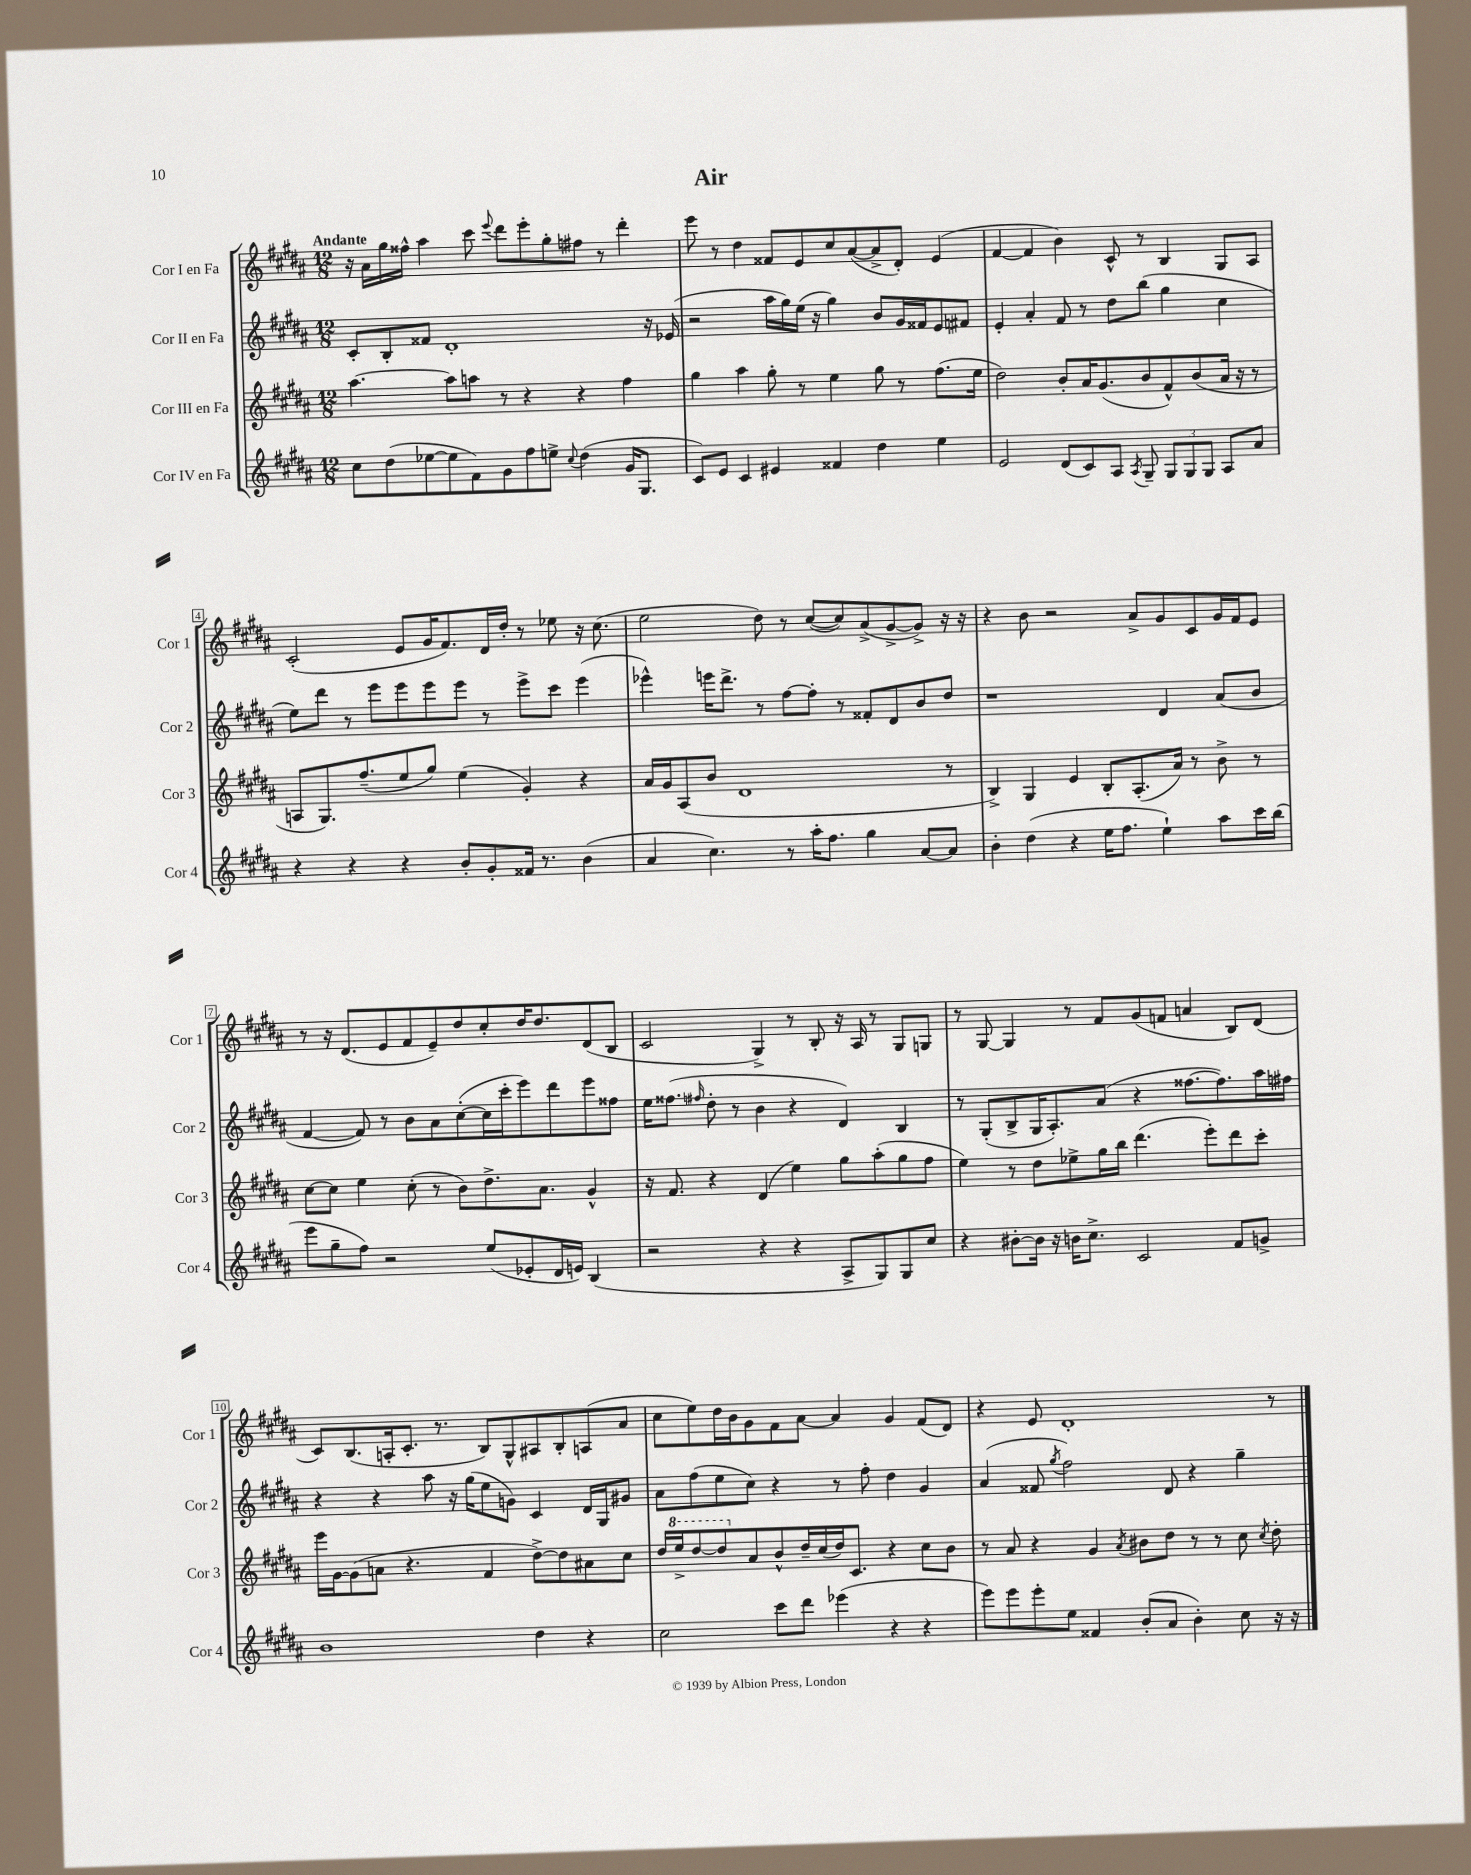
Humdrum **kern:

**kern	**kern	**kern	**kern
*staff4	*staff3	*staff2	*staff1
*clefG2	*clefG2	*clefG2	*clefG2
*k[f#c#g#d#a#]	*k[f#c#g#d#a#]	*k[f#c#g#d#a#]	*k[f#c#g#d#a#]
*M12/8	*M12/8	*M12/8	*M12/8
8cc#	[4.aa#	8c#'	16r
.	.	.	16a#
(8dd#	.	8B'	16gg#
.	.	.	16ff##^^
[8ee-	.	8f##	4aa#
8ee-]	8aa#]	1d#'	.
8f#)	8aa	.	8ccc#
.	.	.	8qqeee
8g#	8r	.	8ddd#
8ff#	4r	.	8eee'
8ee^	.	.	8gg#'
8qqcc#	.	.	.
(4dd#	4r	.	8ff#
.	.	.	8r
16g#	4ff#	.	4ddd#'
8.G#	.	.	.
.	.	16r	.
.	.	(16e-	.
=	=	=	=
8c#)	4gg#	2r	8eee
8e	.	.	8r
4c#	4aa#	.	4dd#
4e#	8gg#'	16aa#	8f##
.	.	16gg#)	.
.	8r	(16ee	8e
.	.	16r	.
4f##	4ee	4gg#)	8cc#
.	.	.	([8a#
4dd#	8gg#	8b	8a#^]
.	8r	16g#	8d#')
.	.	16f##	.
4ee	(8.ff#	8e	(4e
.	.	8f#	.
.	16ee	.	.
=	=	=	=
2e	2dd#)	4e'	[4f#
.	.	4a#'	4f#]
(8d#	8b'	8f#	4b)
8c#)	16a#	8r	.
.	(8.g#	.	.
8A#	.	8dd#	8c#^^
8qA#	.	.	.
8G#~	8b	(8bb	8r
12G#	8f#^^)	4gg#	4B
12G#	.	.	.
.	(8b	.	.
12G#	.	.	.
8A#	16a#	4cc#	8G#
.	16r	.	.
8a#	8r	.	8A#
=	=	=	=
4r	8A	8ee)	(2c#'
.	8.G#)	8ddd#	.
4r	.	8r	.
.	(8.ff#~	.	.
.	.	8eee	.
4r	8ee	8eee	8e
.	8gg#)	8eee	16g#
.	.	.	8.f#)
8b'	(4ee	8eee	.
8g#'	.	8r	16d#
.	.	.	16dd#'
16f##	4g#')	8eee^	8r
8.r	.	.	.
.	.	8ccc#	8ee-
(4b	4r	(4eee	16r
.	.	.	(8.cc#
=	=	=	=
4a#	16a#	4eee-^^)	2ee
.	16g#	.	.
.	(8A#	.	.
4.cc#)	8b	16eee	.
.	.	8.ddd#^	.
.	1d#	.	.
.	.	8r	8dd#)
8r	.	[8ff#	8r
16aa#'	.	8ff#']	([8cc#
8.ff#	.	.	.
.	.	8r	8cc#])
4gg#	.	8f##'	(8a#^
.	.	8d#	[8g#^
[8a#	.	8b	8g#^])
8a#]	8r	8dd#	16r
.	.	.	16r
=	=	=	=
4b'	4B^)	1r	4r
(4dd#	4G#	.	8b
.	.	.	2r
4r	4e	.	.
16ee	8B'	.	.
8.ff#	.	.	.
.	(8.A#'	.	8a#^
4ee`)	.	4d#	8g#
.	16a#)	.	.
.	8r	.	8c#
8aa#	8b^	(8a#	16g#
.	.	.	16f#
16ccc#	8r	8b	8e
(16bb	.	.	.
=	=	=	=
8eee	[8cc#	[4f#	8r
8gg#~	8cc#]	.	16r
.	.	.	(8.d#
8ff#)	4ee	8f#])	.
2r	.	8r	8e
.	(8cc#'	8b	8f#
.	8r	8a#	8e~)
.	8b)	([8cc#'	8dd#
(8ee	8.dd#^	16cc#]	8cc#'
.	.	16ccc#'	.
8e-'	.	8eee)	16dd#
.	8.a#	.	8.dd#
16d#	.	8ddd#	.
16e)	.	.	.
(4B	4g#^^	8eee	(8d#
.	.	8ff##	8B
=	=	=	=
2r	16r	16ee	2c#
.	8.f#	(8.ff##	.
.	.	16qqff#	.
.	4r	8dd#'	.
.	.	8r	.
4r	(4d#	4b	4G#^)
4r	4ee)	4r	8r
.	.	.	8B'
8A#^	8gg#	4d#)	16r
.	.	.	16A#
8G#)	(8aa#'	.	8r
8G#	8gg#	4B	8G#
8cc#	8ff#	.	8G
=	=	=	=
4r	4ee)	8r	8r
.	.	(8G#'	[8G#
[8b#'	8r	8B^	4G#]
16b#]	8dd#	16G#	.
16r	.	8.A#')	.
16b	8ee-^	.	8r
8.cc#^	.	.	.
.	16gg#	(8a#	8f#
.	16bb	.	.
2c#	(4.ddd#	4r	(8g#
.	.	.	8f
.	.	[8.ff##	4a
.	8eee')	.	.
.	.	8.ff##])	.
8f#	8ddd#	.	8B)
8g^	8ccc#'	16aa#	(8d#
.	.	16ff#	.
=	=	=	=
1b	16eee	4r	8c#)
.	[16g#	.	.
.	(8g#]	.	(8.B
.	8a	4r	.
.	.	.	16A'
.	4.r	.	8.c#'
.	.	8aa#	.
.	.	.	8.r
.	.	16r	.
.	.	(16gg#	.
.	4f#	8ee	8B)
.	.	8g)	8G#^^
4dd#	[8dd#^)	4c#	8A#
.	8dd#]	.	8B'
4r	8a#	16d#	(8A
.	.	16G#	.
.	8cc#	8g#	8a#
=	=	=	=
2cc#	16dd#	8a#	8cc#
.	16eee^	.	.
.	[8ddd#	(8ff#	8ee)
.	8ddd#]	8ee	16dd#
.	.	.	16b
.	8a#	8cc#)	8g#
8ccc#	8b^^	4r	8f#
8ddd#	16dd#~	.	[8a#
.	(16cc#	.	.
(4eee-	16dd#)	8r	4a#]
.	8.c#	.	.
.	.	8ff#'	.
4r	4r	4dd#	4g#
4r	8cc#	4g#	(8f#
.	8b	.	8d#)
=	=	=	=
8eee)	8r	(4a#	4r
8eee	8a#	.	.
8eee'	4r	8f##	8e
.	.	8qgg#	.
8ee	.	2ff#)	1d#'
4f##	4g#	.	.
.	8qa#	.	.
(8b'	8b#	.	.
8a#	8dd#	8d#	.
4b')	8r	4r	.
.	8r	.	.
8cc#	8cc#	4gg#~	.
.	8qcc#	.	.
16r	8dd#'	.	8r
16r	.	.	.
==	==	==	==
*-	*-	*-	*-
